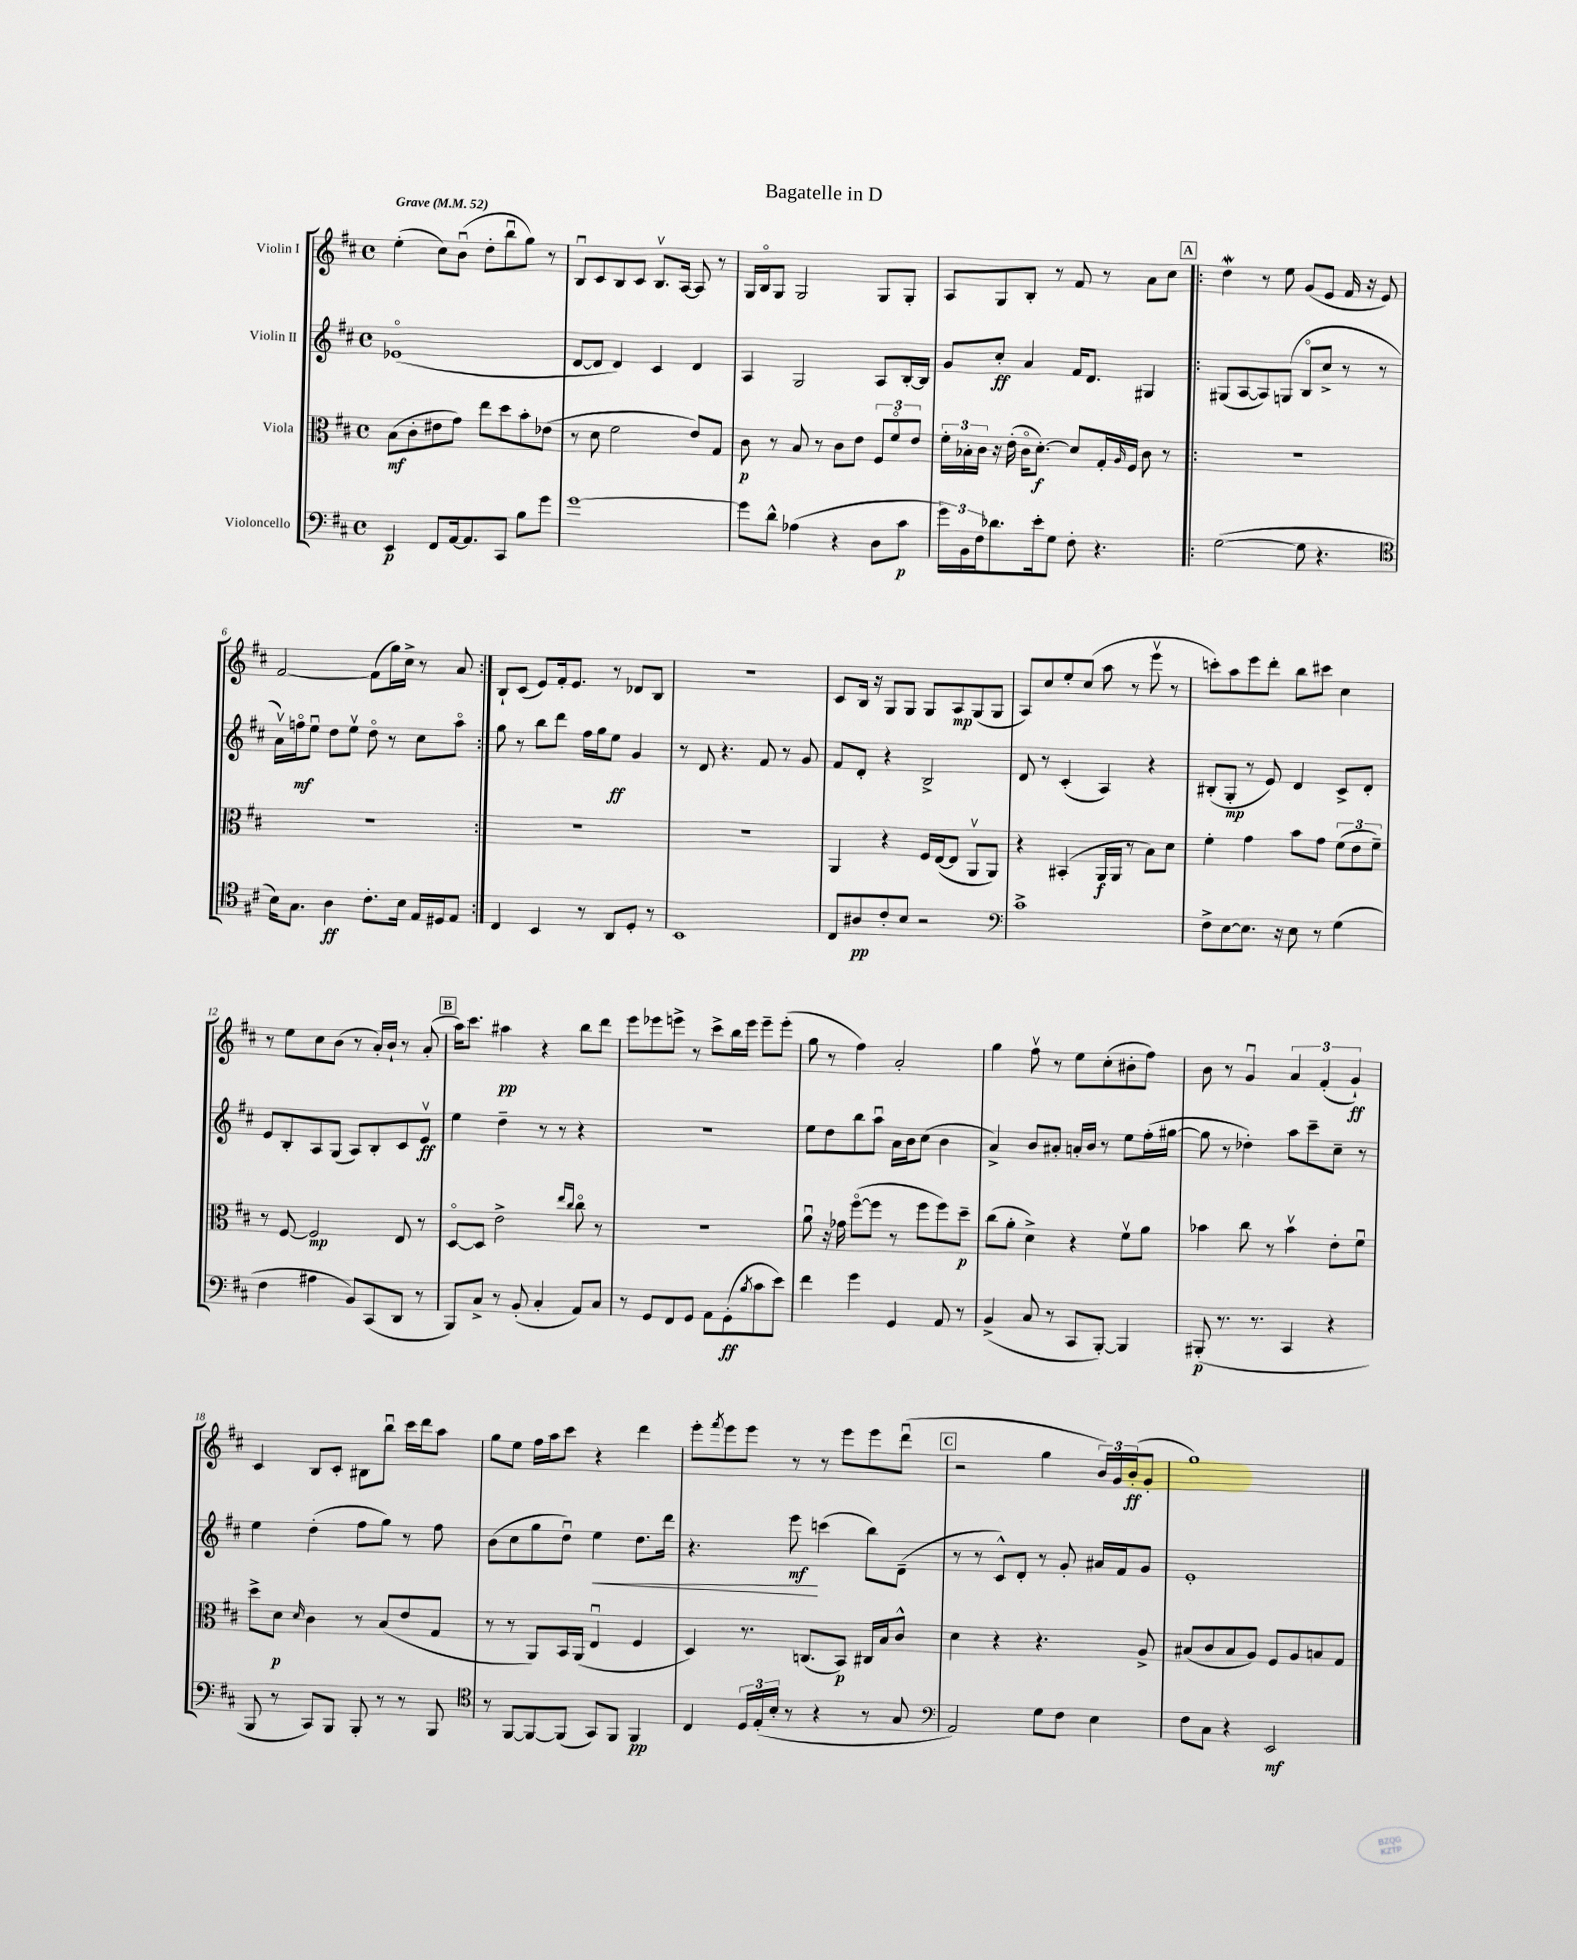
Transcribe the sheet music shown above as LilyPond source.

\header { title = "Bagatelle in D" }
<<
\new StaffGroup <<
\new Staff = "s0" \with { instrumentName = "Violin I" } {
    \clef treble \key d \major \defaultTimeSignature \time 4/4 \tempo "Grave" 4 = 52
    e''4-.( cis''8) b'8\downbow( d''8-. b''8\downbow g''8) r8 |
    b8\downbow cis'8 b8 cis'8 b8.\upbow a16~ a8 r8 |
    g16 b16\flageolet g8 g2 g8 g8-. |
    a8 g8 b8-. r8 fis'8 r8 a'8 cis''8 |
    \repeat volta 2 { \mark \markup { \box "A" } d''4\mordent r8 e''8 g'8( e'8 fis'16 r16 e'8) |
    fis'2~ fis'8( g''16) cis''16-> r8 a'8 | }
    b8-! cis'8( e'8) fis'16-. e'8. r8 des'8 b8 |
    R1 |
    cis'8 b16 r16 g8 g8 g8 a8\mp g8( g8 |
    a8) cis''8 e''8-. cis''8( a''8 r8 e'''8\upbow r8 |
    c'''8-.) a''8 e'''8 d'''8-. b''8 cis'''8 cis''4 |
    r8 e''8 cis''8 b'8( r8 a'16-.) b'16-! r8 a'8-.( |
    \mark \markup { \box "B" } a''16) cis'''8. ais''4\pp r4 b''8 d'''8 |
    e'''8 ees'''8 e'''8-> r8 cis'''8-> b''16 e'''16 e'''8-- e'''8-.( |
    g''8 r8 fis''4) a'2-. |
    g''4 fis''8\upbow r8 e''8 cis''8-.( bis'8-. fis''8) |
    b'8 r8 g'4\downbow \tuplet 3/2 { a'4 fis'4-.( g'4-!\ff) } |
    cis'4 b8 cis'8-. bis8 b''8\downbow cis'''16 d'''16 a''8 |
    g''8 e''8 fis''16 a''16 cis'''8 r4 d'''4 |
    e'''8-. \acciaccatura { fis'''8 } e'''8 e'''8 r8 r8 e'''8 e'''8 d'''8\downbow( |
    \mark \markup { \box "C" } r2 g''4 \tuplet 3/2 { b'16) g'16 b'16-.\ff( } g'8-. |
    g''1) \bar "|." |
}
\new Staff = "s1" \with { instrumentName = "Violin II" } {
    \clef treble \key d \major \defaultTimeSignature \time 4/4
    ees'1\flageolet( |
    d'8~ d'8 d'4) cis'4 d'4 |
    a4 g2 a8 b16~-. b16 |
    g'8 cis''8-.\ff a'4 fis'16 d'8. gis4 |
    \repeat volta 2 { \mark \markup { \box "A" } gis8( a8~ a8) g8( b8\flageolet cis''8-> r8 r8 |
    a'16\upbow) f''16\flageolet\mf e''8\downbow d''8 e''8\upbow d''8\flageolet r8 cis''8 a''8\flageolet | }
    g''8 r8 b''8 d'''8 fis''16 g''16 e''8\ff g'4 |
    r8 d'8 r4. fis'8 r8 g'8 |
    fis'8 d'8-. r4 b2-> |
    d'8 r8 cis'4-.( a4) r4 |
    bis8-.( g8-.\mp r8 e'8) d'4 cis'8-> d'8-. |
    e'8 b8-. a8 g8( a8) b8-. cis'8 e'8\upbow\ff |
    \mark \markup { \box "B" } e''4 d''4-- r8 r8 r4 |
    r1 |
    e''8 d''8 b''8 a''8\downbow a'16 b'16 cis''8( b'4 |
    a'4->) b'8 ais'8-. a'16-. b'16 r8 e''8 fis''16-.( gis''16~ |
    gis''8 r8 des''4-.) a''8 cis'''8-- cis''8-- r8 |
    e''4 d''4-.( fis''8 g''8) r8 fis''8 |
    b'8( cis''8 g''8 d''8\downbow) e''4\< d''8. d'''16 |
    r4. e'''8\mf\! c'''4( b''8) d'8--( |
    \mark \markup { \box "C" } r8 r8 cis'8-^) d'8-. r8 g'8-. ais'16 fis'16 g'8 |
    e'1-. \bar "|." |
}
\new Staff = "s2" \with { instrumentName = "Viola" } {
    \clef alto \key d \major \defaultTimeSignature \time 4/4
    b8\mf( cis'8-. eis'8 g'8) e''8 d''8 b'8-. ees'8( |
    r8 d'8 fis'2 e'8) g8 |
    cis'8\p r8 b8 r8 cis'8 e'8 \tuplet 3/2 { fis8 fis'8\flageolet e'8 } |
    \tuplet 3/2 { fis'16-. bes16-. cis'16 } r16 e'16-.( cis'16\flageolet d'8.~-.\f) d'8 g16-. \grace { a16 } fis16 cis'8 r8 |
    \repeat volta 2 { \mark \markup { \box "A" } R1 |
    R1 | }
    R1 |
    R1 |
    a,4 r4 fis16 e16~( e8 a,8\upbow a,8) |
    r4 bis,4-.( a,16\f a,16 r8 b8) d'8 |
    fis'4-. g'4 b'8 g'8 \tuplet 3/2 { fis'8( e'8 fis'8--) } |
    r8 fis8~ fis2\mp e8 r8 |
    \mark \markup { \box "B" } d8~\flageolet d8 e'2-> \grace { e''16 cis''16 } cis''8\flageolet r8 |
    R1 |
    a'8\downbow r16 ges'16 fis''8~\flageolet( fis''8 r8 fis''8 fis''8) d''8--\p |
    cis''8( a'8-. d'4->) r4 fis'8\upbow a'8 |
    bes'4 cis''8 r8 bes'4\upbow e'8-. fis'8\downbow |
    d''8-> d'8\p \grace { d'16 } cis'4 r8 b8( e'8 g8 |
    r8 r8 a,8) b,16 a,16( e4\downbow fis4 |
    d4) r8. c8.( b,8\p) cis16 b16 cis'8-^ |
    \mark \markup { \box "C" } d'4 r4 r4. a8-> |
    bis8( cis'8 bis8 a8) fis8 a8 b8 g8 \bar "|." |
}
\new Staff = "s3" \with { instrumentName = "Violoncello" } {
    \clef bass \key d \major \defaultTimeSignature \time 4/4
    e,4\p fis,8 a,16~ a,8. cis,8 b8 g'8 |
    g'1~ |
    g'8 d'8-^ aes4( r4 d8 cis'8\p |
    \tuplet 3/2 { g'16) b,16 fis16 } des'8. e'16-. g8 fis8-. r4. |
    \repeat volta 2 { \mark \markup { \box "A" } g2~( g8 r4. |
    \clef tenor b16) g8. a4\ff cis'8.-. b16 e16 dis16 e8 | }
    cis4 b,4 r8 a,8 d8-. r8 |
    b,1 |
    cis8 ais8\pp cis'8-. b8 r2 |
    \clef bass cis'1-> |
    fis8-> e8~ e8. r16 e8 r8 g4( |
    fis4 ais4 b,8) cis,8( d,8 r8 |
    \mark \markup { \box "B" } b,,8) cis8-> r8 b,8-.( cis4-. a,8) cis8 |
    r8 g,8 fis,8 g,8 a,8 g,8-.\ff( \acciaccatura { b8 } cis'8 e'8) |
    fis'4 g'4 g,4 a,8 r8 |
    b,4->( cis8 r8 cis,8 b,,8~-.) b,,4 |
    bis,,8-.\p( r8. r8. cis,4 r4 |
    b,,8 r8 cis,8) b,,8 b,,8-. r8 r8 b,,8 |
    \clef tenor r8 fis,8~ fis,8~ fis,8( g,8) fis,8 fis,4\pp |
    cis4 \tuplet 3/2 { d16 e16-.( b16-. } r8 r4 r8 g8 |
    \mark \markup { \box "C" } \clef bass a,2) g8 fis8 e4 |
    fis8 cis8 r4 e,2\mf \bar "|." |
}
>>
>>
